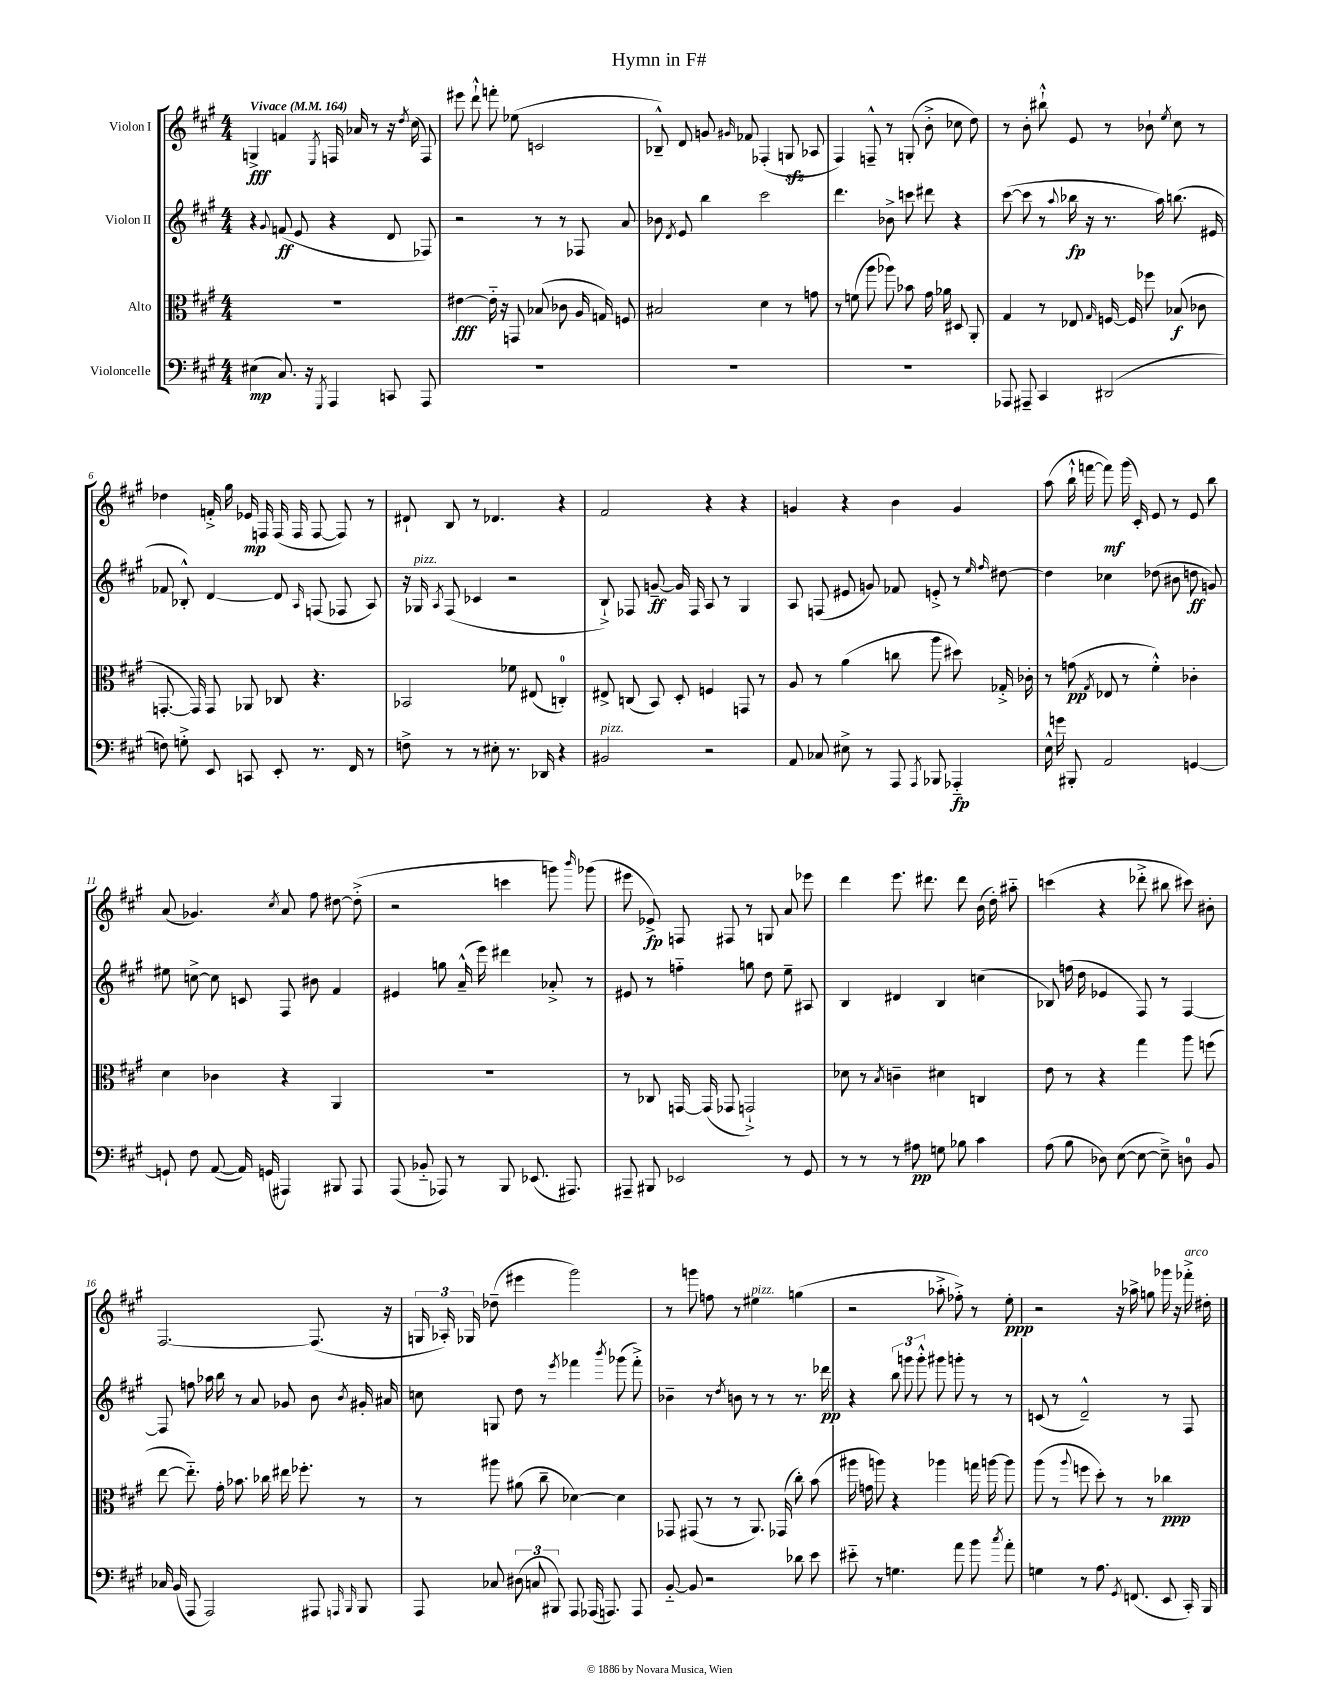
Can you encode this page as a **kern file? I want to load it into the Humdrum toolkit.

**kern	**dynam	**kern	**dynam	**kern	**dynam	**kern	**dynam
*part4	*part4	*part3	*part3	*part2	*part2	*part1	*part1
*staff4	*staff4	*staff3	*staff3	*staff2	*staff2	*staff1	*staff1
*I"Violoncelle	*	*I"Alto	*	*I"Violon II	*	*I"Violon I	*
*clefF4	*	*clefC3	*	*clefG2	*	*clefG2	*
*k[f#c#g#]	*	*k[f#c#g#]	*	*k[f#c#g#]	*	*k[f#c#g#]	*
*M4/4	*	*M4/4	*	*M4/4	*	*M4/4	*
*MM164	*	*MM164	*	*MM164	*	*MM164	*
=1	=1	=1	=1	=1	=1	=1	=1
!	!	!	!	!	!	!LO:TX:a:B:t=Vivace	!
(4E#X\	mp	1r	.	4r	.	4Gn^/	fff
.	.	.	.	8qqg#/	.	.	.
8.C#/)	.	.	.	(8fn/	ff	4fn/	.
.	.	.	.	8e/	.	.	.
16r	.	.	.	.	.	.	.
8qGGG#/	.	.	.	.	.	8qE/	.
4AAA/	.	.	.	4r	.	16Fn/	.
.	.	.	.	.	.	16a-X/	.
.	.	.	.	.	.	8r	.
8CCn/	.	.	.	8d/	.	16r	.
.	.	.	.	.	.	8qdd/	.
.	.	.	.	.	.	(16cc#\	.
8AAA/	.	.	.	8F-X/)	.	8F/)	.
=2	=2	=2	=2	=2	=2	=2	=2
1r	.	[4e#X\	fff	2r	.	8eee#X\	.
.	.	.	.	.	.	8ddd`^^\	.
.	.	16e#\]	.	.	.	8fffn'\	.
.	.	16r	.	.	.	.	.
.	.	8GGn/	.	.	.	(8ee-X\	.
.	.	(8B-X/	.	8r	.	2cn/	.
.	.	8c-X\	.	8r	.	.	.
.	.	16A/	.	8F-X/	.	.	.
.	.	16Gn/)	.	.	.	.	.
.	.	8Fn/	.	8a/	.	.	.
=3	=3	=3	=3	=3	=3	=3	=3
1r	.	2B#X/	.	8b-X\	.	8B-X~^^/)	.
.	.	.	.	8qd/	.	.	.
.	.	.	.	8e/	.	8d/	.
.	.	.	.	4bb\	.	8gn/	.
.	.	.	.	.	.	16qqg#X/	.
.	.	.	.	.	.	8f-X/	.
.	.	4d\	.	2ccc#\	.	(4F-X'/	.
.	.	8r	.	.	.	8Gnzz/	.
.	.	8gn\	.	.	.	8A-X/	.
=4	=4	=4	=4	=4	=4	=4	=4
1r	.	8r	.	4.ddd\	.	4F#/)	.
.	.	(8fn\	.	.	.	.	.
.	.	8aa\	.	.	.	8Fn~^^/	.
.	.	8aa-X\)	.	8b-X^\	.	8r	.
.	.	8b-X\	.	8cccn\	.	(8Gn'/	.
.	.	16g#\	.	8ddd#X\	.	8b'^\	.
.	.	16a-X\	.	.	.	.	.
.	.	8D#X/	.	4r	.	8cc-X\	.
.	.	8AA'/	.	.	.	8dd\)	.
=5	=5	=5	=5	=5	=5	=5	=5
8AAA-X/	.	4G#/	.	([8ccc#\	.	8r	.
8AAA#X~/	.	.	.	8ccc#\]	.	8b'\	.
4CC#/	.	8r	.	8r	.	8bb#X`^^\	.
.	.	.	.	8qqaa/	.	.	.
.	.	8E-X/	.	16bb-X\	fp	8e/	.
.	.	.	.	16r	.	.	.
.	.	16qqG#/	.	.	.	.	.
(2DD#X/	.	[16Fn/	.	8.r	.	8r	.
.	.	16F/]	.	.	.	.	.
.	.	8ff-X\	.	.	.	8b-X`\	.
.	.	.	.	16aa\)	.	.	.
.	.	.	.	.	.	8qee/	.
.	.	(8B-X/	f	(8.bbn\	.	8cc#\	.
.	.	8c-X\	.	.	.	8r	.
.	.	.	.	16e#X/	.	.	.
!!LO:LB:g=z
=6	=6	=6	=6	=6	=6	=6	=6
8Fn\)	.	[8.GGn'/	.	8f-X/	.	4dd-X\	.
8Gn'^\	.	.	.	8B-X'^^/)	.	.	.
.	.	16GG/])	.	.	.	.	.
8EE/	.	8GG/	.	[4d/	.	16fn'^/	.
.	.	.	.	.	.	16gg#\	.
8CCn/	.	8AA-X/	.	.	.	16e-X/	mp
.	.	.	.	.	.	16Fn/	.
8EE'/	.	8C-X/	.	8d/]	.	(16F/	.
.	.	.	.	.	.	16F/	.
.	.	.	.	16qqA/	.	.	.
8.r	.	4.r	.	(8Fn/	.	[8F/	.
.	.	.	.	8F-X/	.	8F/])	.
16FF#/	.	.	.	.	.	.	.
8r	.	.	.	8A/)	.	8r	.
=7	=7	=7	=7	=7	=7	=7	=7
8Fn^\	.	2BB-X/	.	16r	.	8d#X`/	.
!	!	!	!	!LO:TX:a:i:t=pizz.	!	!	!
.	.	.	.	16G-X/	.	.	.
.	.	.	.	8qA/	.	.	.
8r	.	.	.	(8F#/	.	8B/	.
8r	.	.	.	4c-X/	.	8r	.
8E#X'\	.	.	.	.	.	4.d-X/	.
8.r	.	8f-X\	.	2r	.	.	.
.	.	(8E#X/	.	.	.	.	.
16DD-X/	.	.	.	.	.	.	.
4r	.	4Cn'/)	.	.	.	4r	.
=8	=8	=8	=8	=8	=8	=8	=8
!LO:TX:a:i:t=pizz.	!	!	!	!	!	!	!
2BB#X/	.	8E#X^/	.	8B`^/)	.	2f#/	.
.	.	(8Cn/	.	8F-X/	.	.	.
.	.	8BB/)	.	[8gn~/	ff	.	.
.	.	8D'/	.	16g/]	.	.	.
.	.	.	.	16F-/	.	.	.
2r	.	4Fn/	.	8A/	.	4r	.
.	.	.	.	8r	.	.	.
.	.	8GGn/	.	4G#/	.	4r	.
.	.	8r	.	.	.	.	.
=9	=9	=9	=9	=9	=9	=9	=9
8AA/	.	8A/	.	8A/	.	4gn/	.
8C-X/	.	8r	.	(8Fn/	.	.	.
8E#X^\	.	(4a\	.	8e#X/	.	4r	.
8r	.	.	.	8gn/)	.	.	.
8AAA/	.	8ccn\	.	8f-X/	.	4b\	.
8qAAA/	.	.	.	.	.	.	.
8BBB-X/	.	8aa\	.	8en'^/	.	.	.
4AAA-X/	fp	8dd#X\)	.	8r	.	4g/	.
.	.	.	.	16qqee/	.	.	.
.	.	.	.	16qqff#/	.	.	.
.	.	16G-X'^/	.	[8dd#X\	.	.	.
.	.	16c-X'\	.	.	.	.	.
=10	=10	=10	=10	=10	=10	=10	=10
16E^^\	.	8r	.	4dd#\]	.	(8aa\	.
16gn\	.	.	.	.	.	.	.
8BBB#X'/	.	(8gn\	pp	.	.	16bb`^^\	.
.	.	.	.	.	.	[16fffn\	.
.	.	8qG#/	.	.	.	.	.
2AA/	.	8E-X/	.	4cc-X\	.	8fff\])	mf
.	.	8r	.	.	.	(16ggg#\	.
.	.	.	.	.	.	16c#'/)	.
.	.	4f#'^^\)	.	(8dd-X\	.	8e/	.
.	.	.	.	8b#X\	.	8r	.
[4GGn/	.	4c-X'\	.	8ddn\	ff	8e/	.
.	.	.	.	8gn/)	.	8bb\	.
!!LO:LB:g=z
=11	=11	=11	=11	=11	=11	=11	=11
8GGn`/]	.	4d\	.	8ee#X\	.	(8a/	.
8F#\	.	.	.	[8ccn^\	.	4.g-X/)	.
([8AA/	.	4c-X\	.	8cc\]	.	.	.
16AA/])	.	.	.	8cn/	.	.	.
(16GGn/	.	.	.	.	.	.	.
.	.	.	.	.	.	8qcc#/	.
4AAA#X/)	.	4r	.	8F#/	.	8a/	.
.	.	.	.	8b#X\	.	8ff#\	.
8BBB#X/	.	4AA/	.	4f#/	.	[8dd#X\	.
8AAA#/	.	.	.	.	.	(8dd#'^\]	.
=12	=12	=12	=12	=12	=12	=12	=12
(8AAA/	.	1r	.	4e#X/	.	2r	.
8BB-X/	.	.	.	.	.	.	.
8AAA-X/)	.	.	.	8ggn\	.	.	.
8r	.	.	.	(16a~^^/	.	.	.
.	.	.	.	16eee\)	.	.	.
8BBB/	.	.	.	4ddd#X\	.	4cccn\	.
(8.EE-X/	.	.	.	.	.	.	.
.	.	.	.	8a-X'^/	.	8gggn\)	.
8.AAA#X/)	.	.	.	.	.	.	.
.	.	.	.	.	.	16qqbbb/	.
.	.	.	.	8r	.	(8ggg-X\	.
=13	=13	=13	=13	=13	=13	=13	=13
8AAA#X~/	.	8r	.	8e#X/	.	8eee#X\	.
8BBB#X/	.	8C-X/	.	8r	.	8e-X^/)	fp
2EE-X/	.	[16GGn/	.	4ffn\	.	8Fn/	.
.	.	(16GG/]	.	.	.	.	.
.	.	8GG-X/	.	.	.	8F#X/	.
.	.	2GGn`^/)	.	8ggn\	.	8r	.
.	.	.	.	8dd\	.	8Gn/	.
8r	.	.	.	8ee~\	.	8a/	.
8GG#/	.	.	.	8A#X/	.	8eee-X\	.
=14	=14	=14	=14	=14	=14	=14	=14
8r	.	8d-X\	.	4B/	.	4ddd\	.
8r	.	8r	.	.	.	.	.
.	.	8qB/	.	.	.	.	.
8r	.	4cn~\	.	4d#X/	.	8.eee\	.
8A#X\	pp	.	.	.	.	.	.
.	.	.	.	.	.	8.ddd#X\	.
8Gn\	.	4d#X\	.	4B/	.	.	.
8B-X\	.	.	.	.	.	8ddd#\	.
4c#\	.	4Cn/	.	(4ccn\	.	(16b\	.
.	.	.	.	.	.	16dd'\)	.
.	.	.	.	.	.	8aa#X\	.
=15	=15	=15	=15	=15	=15	=15	=15
(8A\	.	8e\	.	8B-X/)	.	(4cccn\	.
8B\	.	8r	.	(16ffn\	.	.	.
.	.	.	.	16dd\	.	.	.
8D-X\)	.	4r	.	4e-X/	.	4r	.
([8E\	.	.	.	.	.	.	.
8E\_	.	4gg#\	.	8F#/)	.	8ddd-X'^\	.
8E~^\])	.	.	.	8r	.	8bb#X\	.
8Dn\	.	8aa\	.	[4F#/	.	8ccc#X\)	.
8BB/	.	(8ffn\	.	.	.	8b#X'\	.
!!LO:LB:g=z
=16	=16	=16	=16	=16	=16	=16	=16
16C-X/	.	[8ee\	.	8F#/]	.	[2.F#/	.
(16BB/	.	.	.	.	.	.	.
8AAA/	.	8.ee\])	.	8ffn\	.	.	.
2AAA/)	.	.	.	16aa-X\	.	.	.
.	.	16g#'\	.	16bb\	.	.	.
.	.	8.b-X\	.	8r	.	.	.
.	.	.	.	8a/	.	.	.
.	.	16cc-X\	.	.	.	.	.
.	.	16ee#X\	.	8g-X/	.	.	.
.	.	8.ff-X'\	.	.	.	.	.
8AAA#X/	.	.	.	8b\	.	(8.F#/]	.
16qqAAAn/	.	.	.	.	.	.	.
16qqBBB/	.	.	.	8qb/	.	.	.
8BBB/	.	8r	.	16g#X'/	.	.	.
.	.	.	.	16a#X/	.	16r	.
=17	=17	=17	=17	=17	=17	=17	=17
8AAA/	.	8r	.	8ccn\	.	24Gn/	.
.	.	.	.	.	.	24A-X'/)	.
.	.	.	.	.	.	24G-X/	.
8C-X/	.	8aa#X\	.	8Gn/	.	(8dd-X~\	.
(12D#X\	.	(8a#X\	.	8dd\	.	4eee#X\	.
12Cn/	.	.	.	.	.	.	.
.	.	8cc#~\	.	8r	.	.	.
12BBB#X/)	.	.	.	.	.	.	.
.	.	.	.	8qeee/	.	.	.
8AAA/	.	[4d-X\)	.	4fff-X\	.	2ggg#\)	.
(16AAA-X/	.	.	.	.	.	.	.
8.AAAn/)	.	.	.	.	.	.	.
.	.	.	.	8qbbb/	.	.	.
.	.	4d-\]	.	(8ggg-X\	.	.	.
8AAA/	.	.	.	8fff-'^\)	.	.	.
=18	=18	=18	=18	=18	=18	=18	=18
[8BB/	.	8GG-X/	.	4b-X~\	.	8r	.
8BB/]	.	(8GG#X/	.	.	.	8gggn\	.
2r	.	8r	.	8r	.	8ffn\	.
.	.	.	.	8qdd/	.	.	.
.	.	8r	.	8bn\	.	8r	.
!	!	!	!	!	!	!LO:TX:a:i:t=pizz.	!
.	.	8.AA/)	.	8r	.	4ee#X\	.
.	.	.	.	8r	.	.	.
.	.	(16GG-X/	.	.	.	.	.
8d-X\	.	8cc#'\)	.	8.r	.	(4ggn\	.
8e\	.	(8b\	.	.	.	.	.
.	.	.	.	16ddd-X\	pp	.	.
=19	=19	=19	=19	=19	=19	=19	=19
8e#X\	.	16aa#X\	.	4r	.	2r	.
.	.	16gn\	.	.	.	.	.
8r	.	8aan\)	.	.	.	.	.
4.Gn\	.	4r	.	12bb\	.	.	.
.	.	.	.	12gggn\	.	.	.
.	.	.	.	12ggg'^^\	.	.	.
.	.	4aa-X\	.	8ggg#X\	.	8aa-X'^\	.
8a\	.	.	.	8gggn'\	.	8ff-X'^\)	.
8b\	.	16ggn\	.	8r	.	8r	.
.	.	[16aan\	.	.	.	.	.
8qcc#/	.	.	.	.	.	.	.
8a'\	.	8aa\]	.	8r	.	8ee'\	ppp
=20	=20	=20	=20	=20	=20	=20	=20
4Gn\	.	(8aa\	.	(8cn/	.	2r	.
.	.	8r	.	8r	.	.	.
.	.	8qqaa/	.	.	.	.	.
8r	.	8ffn\	.	2d~^^/)	.	.	.
8.A\	.	8dd'\)	.	.	.	.	.
.	.	8r	.	.	.	16r	.
8qGG#/	.	.	.	.	.	.	.
(8.FFn/	.	.	.	.	.	16aa-X^\	.
.	.	8r	.	.	.	8ggn\	.
8EE/	.	4cc-X\	ppp	8r	.	16ggg-X\	.
.	.	.	.	.	.	16r	.
!	!	!	!	!	!	!LO:TX:a:i:t=arco	!
16CC#'/)	.	.	.	8F#/	.	16fff-X'^\	.
16BBB/	.	.	.	.	.	16dd#X'\	.
==	==	==	==	==	==	==	==
*-	*-	*-	*-	*-	*-	*-	*-
